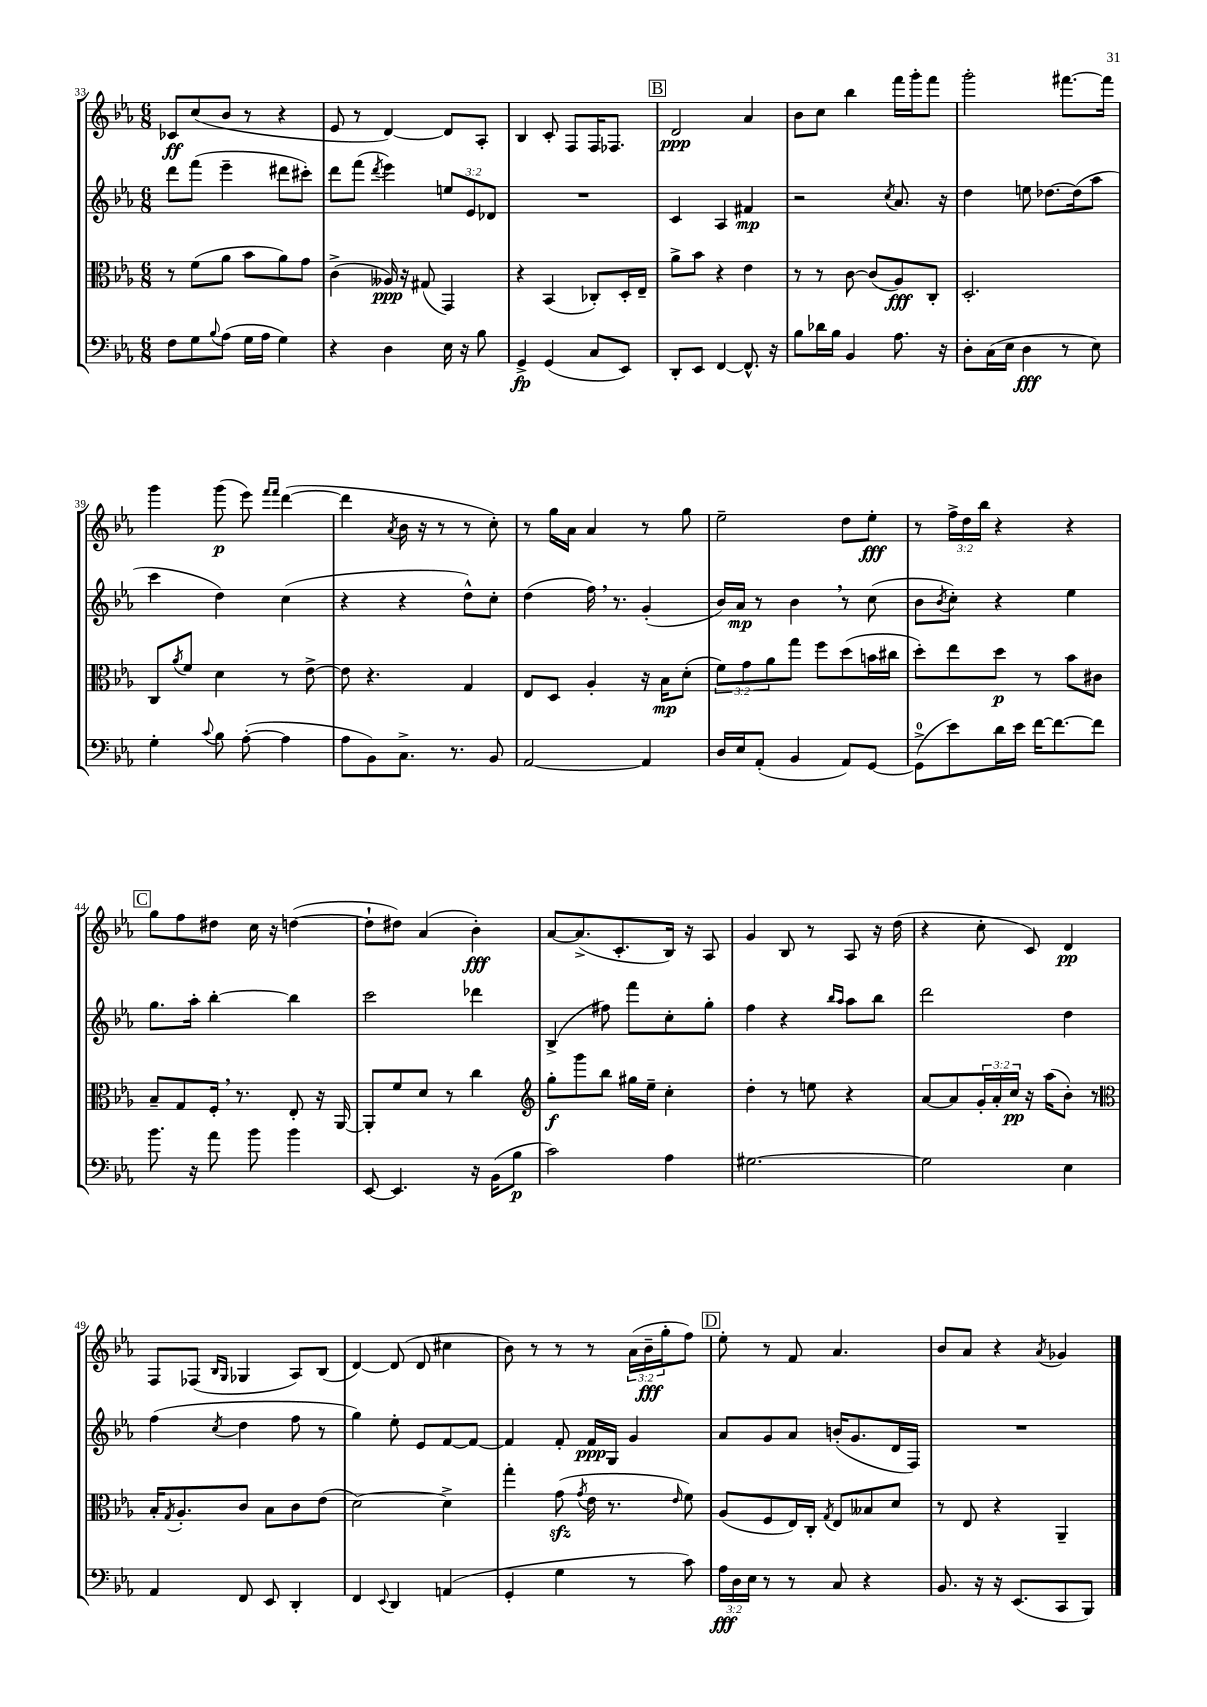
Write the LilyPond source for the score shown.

<<
\new StaffGroup <<
\new Staff = "s0" {
    \clef treble \key ees \major \numericTimeSignature \time 6/8 \override Staff.TupletNumber.text = #tuplet-number::calc-fraction-text
    ces'8\ff c''8( bes'8 r8 r4 |
    ees'8 r8 d'4~) d'8 aes8-. |
    bes4 c'8-. f8 f16 fes8. |
    \mark \markup { \box "B" } d'2\ppp aes'4 |
    bes'8 c''8 bes''4 f'''16 g'''16-. f'''8 |
    g'''2-. fis'''8.~ fis'''16 |
    g'''4 g'''8\p( ees'''8) \grace { f'''16 f'''16 } d'''4~( |
    d'''4 \acciaccatura { aes'8 } bes'16 r16 r8 r8 c''8-.) |
    r8 g''16 aes'16 aes'4 r8 g''8 |
    ees''2-- d''8 ees''8-.\fff |
    r8 \tuplet 3/2 { f''16-> d''16 bes''16 } r4 r4 |
    \mark \markup { \box "C" } g''8 f''8 dis''8 c''16 r16 d''4~( |
    d''8-! dis''8) aes'4( bes'4-.\fff) |
    aes'8~ aes'8.->( c'8.-. bes16) r16 aes8 |
    g'4 bes8 r8 aes8 r16 d''16( |
    r4 c''8-. c'8) d'4\pp |
    f8 fes8( \grace { bes16 g16 } ges4 aes8) bes8( |
    d'4~) d'8( d'8 cis''4 |
    bes'8) r8 r8 r8 \tuplet 3/2 { aes'16( bes'16--\fff g''16-. } f''8) |
    \mark \markup { \box "D" } ees''8-. r8 f'8 aes'4. |
    bes'8 aes'8 r4 \acciaccatura { aes'8 } ges'4 \bar "|." |
}
\new Staff = "s1" {
    \clef treble \key ees \major \numericTimeSignature \time 6/8 \override Staff.TupletNumber.text = #tuplet-number::calc-fraction-text
    d'''8 f'''8( ees'''4-- dis'''8 cis'''8-.) |
    d'''8 f'''8( \acciaccatura { d'''8 } ees'''4) \tuplet 3/2 { e''8 ees'8 des'8 } |
    R2. |
    \mark \markup { \box "B" } c'4 aes4 fis'4\mp |
    r2 \acciaccatura { c''8 } aes'8. r16 |
    d''4 e''8 des''8.~ des''16( aes''8 |
    c'''4 d''4) c''4( |
    r4 r4 d''8-^) c''8-. |
    d''4( f''16) \breathe r8. g'4-.( |
    bes'16) aes'16\mp r8 bes'4 \breathe r8 c''8( |
    bes'8 \acciaccatura { bes'8 } c''8-.) r4 ees''4 |
    \mark \markup { \box "C" } g''8. aes''16-. bes''4~-. bes''4 |
    c'''2 des'''4 |
    bes4->( fis''8) f'''8 c''8-. g''8-. |
    f''4 r4 \grace { bes''16 aes''16 } aes''8 bes''8 |
    d'''2 d''4 |
    f''4( \acciaccatura { c''8 } d''4 f''8 r8 |
    g''4) ees''8-. ees'8 f'8~ f'8~ |
    f'4 f'8-. f'16\ppp g16 g'4 |
    \mark \markup { \box "D" } aes'8 g'8 aes'8 b'16-.( g'8. d'16 f16) |
    R2. \bar "|." |
}
\new Staff = "s2" {
    \clef alto \key ees \major \numericTimeSignature \time 6/8 \override Staff.TupletNumber.text = #tuplet-number::calc-fraction-text
    r8 f'8( aes'8 bes'8 aes'8) g'8 |
    c'4->( aeses16\ppp) r16 gis8( g,4) |
    r4 bes,4( ces8-.) d16-. ees16-- |
    \mark \markup { \box "B" } aes'8-> bes'8 r4 ees'4 |
    r8 r8 c'8~ c'8( aes8\fff) c8-. |
    d2.-. |
    c8 \acciaccatura { aes'8 } f'8 d'4 r8 ees'8~-> |
    ees'8 r4. g4 |
    ees8 d8 aes4-. r16 bes16\mp d'8-.( |
    \tuplet 3/2 { f'8) g'8 aes'8 } g''8 f''8 d''8( b'16 cis''16 |
    d''8-.) ees''8 d''8\p r8 bes'8 cis'8 |
    \mark \markup { \box "C" } bes8-- g8 f16-. \breathe r8. ees8-. r16 aes,16~ |
    aes,8-. f'8 d'8 r8 c''4 |
    \clef treble g''8-.\f g'''8 bes''8 gis''16 ees''16-- c''4-. |
    d''4-. r8 e''8 r4 |
    aes'8~ aes'8 \tuplet 3/2 { g'16-. aes'16-. c''16\pp } r16 aes''16( bes'8-.) r8 |
    \clef alto bes16-. \acciaccatura { g8 } aes8.-. c'8 bes8 c'8 ees'8( |
    d'2~) d'4-> |
    g''4-. g'8\sfz( \acciaccatura { g'8 } ees'16 r8. \grace { ees'16 } f'8) |
    \mark \markup { \box "D" } aes8( f8 ees16) c16-. \acciaccatura { g8 } ees8 beses8 d'8 |
    r8 ees8 r4 aes,4-- \bar "|." |
}
\new Staff = "s3" {
    \clef bass \key ees \major \numericTimeSignature \time 6/8 \override Staff.TupletNumber.text = #tuplet-number::calc-fraction-text
    f8 g8 \appoggiatura { bes8 } aes8( g16 aes16 g4) |
    r4 d4 ees16 r16 bes8 |
    g,4->\fp g,4( c8 ees,8) |
    \mark \markup { \box "B" } d,8-. ees,8 f,4~ f,8.-^ r16 |
    bes8 des'16 bes16 bes,4 aes8. r16 |
    d8-. c16( ees16 d4\fff r8 ees8) |
    g4-. \appoggiatura { c'8 } bes8 aes8~-.( aes4 |
    aes8 bes,8) c8.-> r8. bes,8 |
    aes,2~ aes,4 |
    d16 ees16 aes,8-.( bes,4 aes,8) g,8~ |
    g,8-0->( ees'8) d'16 ees'16 f'16~ f'8.~ f'8 |
    \mark \markup { \box "C" } bes'8. r16 aes'8 bes'8 bes'4 |
    ees,8~ ees,4. r16 bes,16( bes8\p |
    c'2) aes4 |
    gis2.~ |
    gis2 ees4 |
    aes,4 f,8 ees,8 d,4-. |
    f,4 \appoggiatura { ees,8 } d,4 a,4( |
    g,4-. g4 r8 c'8) |
    \mark \markup { \box "D" } \tuplet 3/2 { aes16\fff d16 ees16 } r8 r8 c8 r4 |
    bes,8. r16 r16 ees,8.( c,8 bes,,8) \bar "|." |
}
>>
>>
\layout { \context { \Score currentBarNumber = #33 } }
